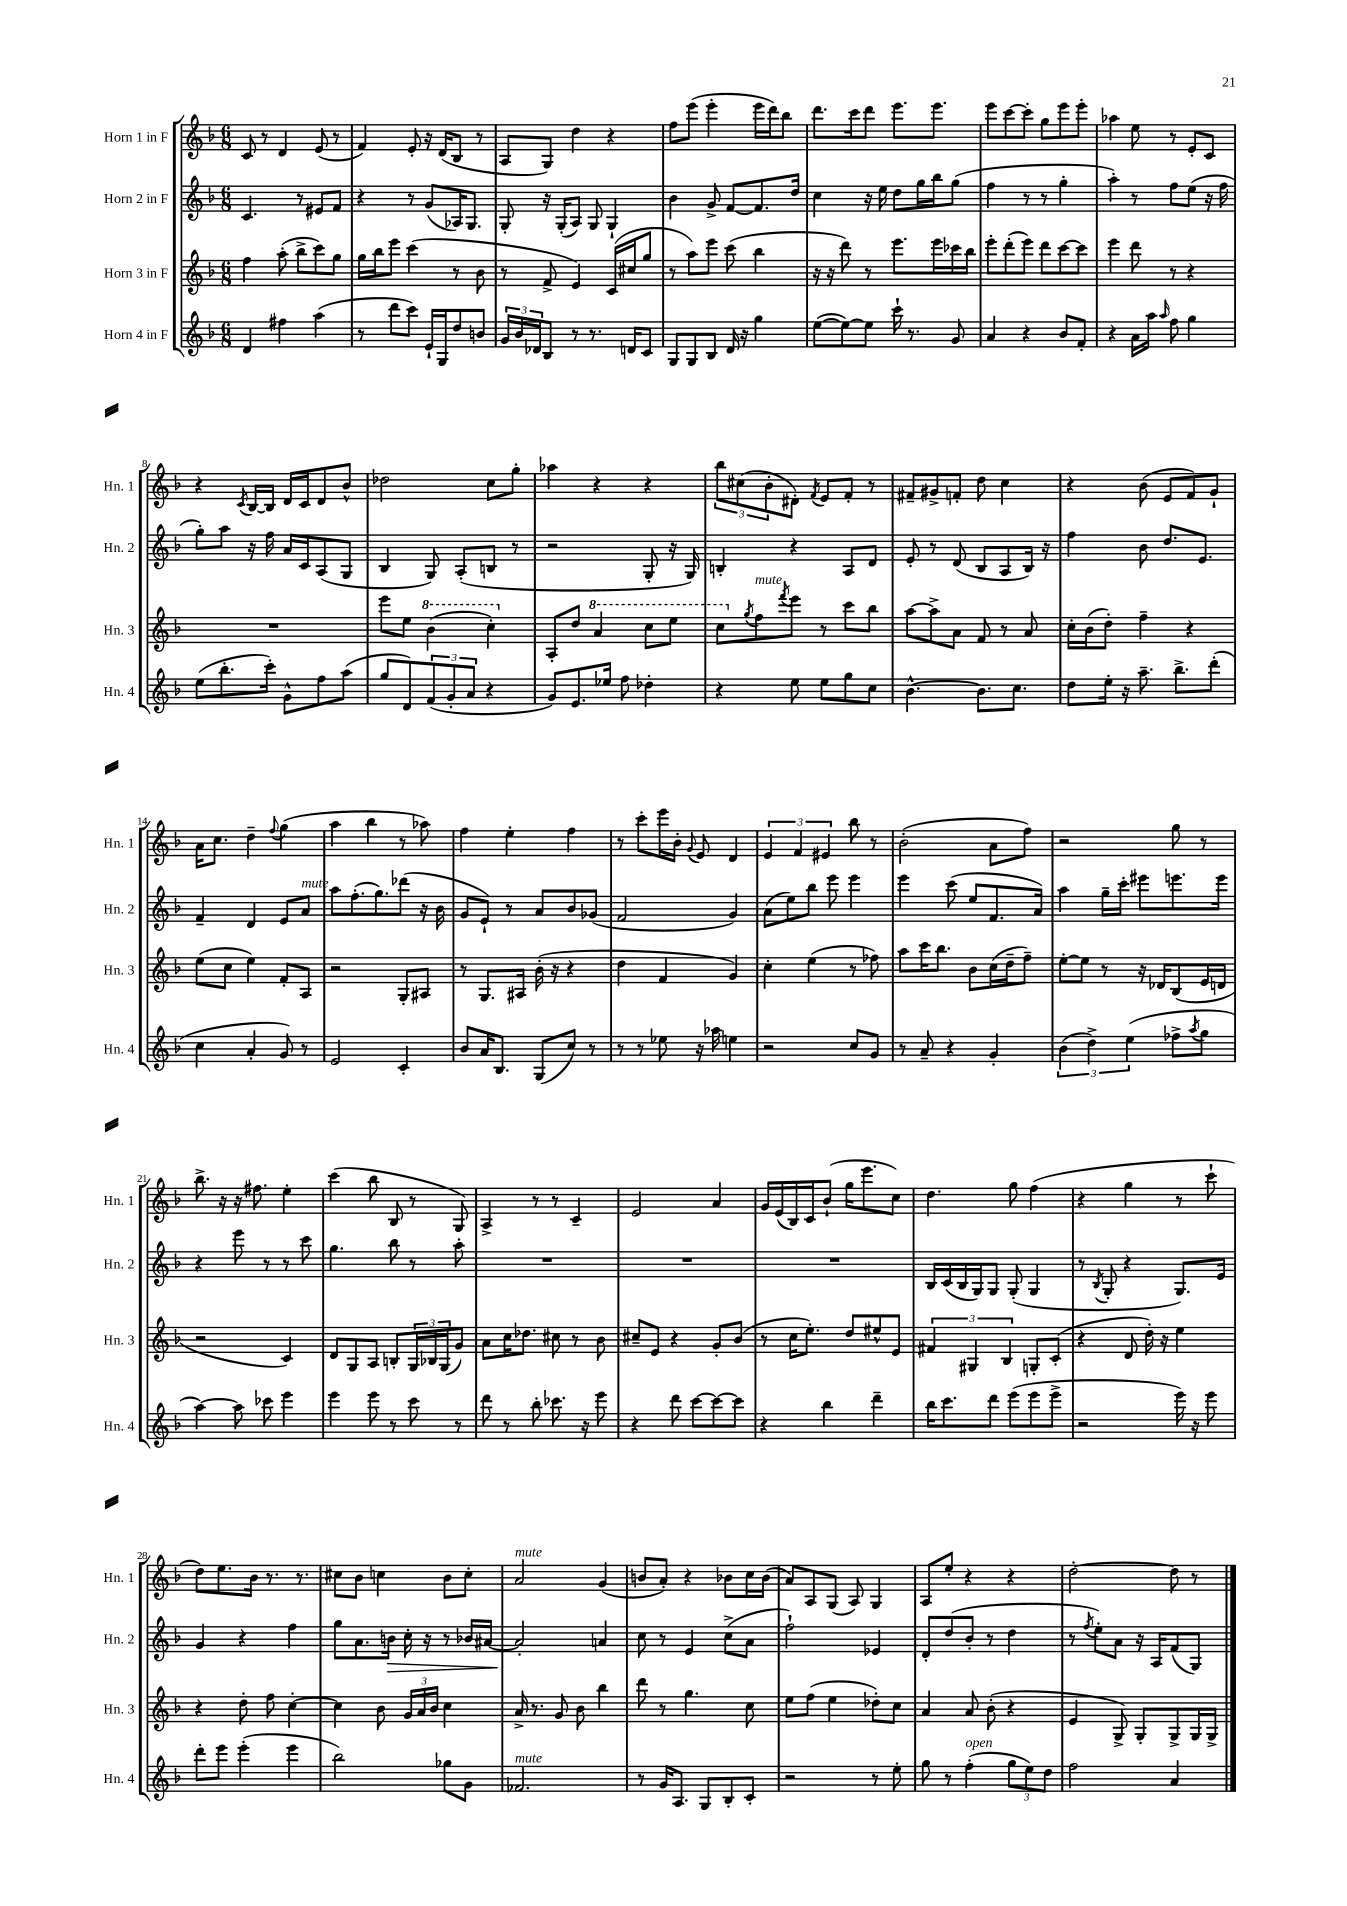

**kern	**kern	**kern	**kern
*staff4	*staff3	*staff2	*staff1
*clefG2	*clefG2	*clefG2	*clefG2
*k[b-]	*k[b-]	*k[b-]	*k[b-]
*M6/8	*M6/8	*M6/8	*M6/8
4d	4ff	4.c	8c
.	.	.	8r
4ff#	(8aa'	.	4d
.	8bb-^	8r	.
(4aa	8ccc)	8e#	(8e
.	8gg	8f	8r
=	=	=	=
8r	16gg	4r	4f)
.	16bb-	.	.
8ddd	8eee	.	.
8ccc)	(4ccc	8r	8e'
16e`	.	(8g	16r
16G	.	.	(16d
8dd	8r	16A-)	8B-
.	.	8.G	.
8b	8b-	.	8r
=	=	=	=
24g	8r	8G'	8A
24b-	.	.	.
24d-	.	.	.
8B-	8f^	16r	8G)
.	.	(16G'	.
8r	4e)	8A)	4dd
8.r	.	8G	.
.	(16c	4G`	4r
16d	16cc#	.	.
8c	8gg	.	.
=	=	=	=
8G	8r	4b-	8ff
8G	8aa)	.	(8eee
8B-	8eee	8g^	4eee'
16d	(8ccc	[8f	.
16r	.	.	.
4gg	4bb-	8.f]	16eee
.	.	.	16ddd)
.	.	.	8bb-
.	.	16dd	.
=	=	=	=
([8ee	16r	4cc	8.ddd
.	16r	.	.
8ee_)	8ddd)	.	.
.	.	.	16ccc
8ee]	8r	16r	8ddd
.	.	16ee	.
16ccc`	8.eee	8dd	8.eee
8.r	.	.	.
.	.	16gg	.
.	16eee	16bb-	8.eee
8g	16ccc-	(8gg	.
.	16bb-	.	.
=	=	=	=
4a	8eee'	4ff	8eee
.	(8ddd'	.	[8ccc
4r	8eee)	8r	8ccc']
.	8ddd	8r	8gg
8b-	[8ccc	4gg'	8eee
8f'	8ccc]	.	8eee'
=	=	=	=
4r	4eee	4aa')	4aa-
16a	8ddd	8r	8ee
16aa	.	.	.
16qqaa	.	.	.
8ff	8r	8ff	8r
4gg	4r	(8ee	8e'
.	.	16r	8c
.	.	16ff	.
=	=	=	=
(8ee	2.r	8gg')	4r
8.bb-'	.	8aa	.
.	.	.	8qc
.	.	16r	[16B-
16ccc')	.	16ff	16B-]
8g^^	.	16a	16d
.	.	16c	16c
8ff	.	(8A	8d
(8aa	.	8G	8b-^^
=	=	=	=
8gg	8eee	4B-	2dd-
8d)	8ee	.	.
(12f	(4bb-	8G)	.
12g'	.	.	.
.	.	(8A'	.
12a	.	.	.
4r	4ccc')	8B	8cc
.	.	8r	8gg'
=	=	=	=
8g)	8A'	2r	4aa-
8.e	8dd	.	.
.	4aa	.	4r
16ee-	.	.	.
8ff	.	.	.
4dd-'	8ccc	8G'	4r
.	8eee	16r	.
.	.	16G)	.
=	=	=	=
4r	8ccc	4B'	12bb-
.	.	.	(12cc#
.	8qgg	.	.
.	8ff	.	.
.	.	.	12b-'
.	8qfff	.	.
8ee	8eee	4r	8d#')
.	.	.	8qf
8ee	8r	.	8e
8gg	8ccc	8A	8f'
8cc	8bb-	8d	8r
=	=	=	=
[4.b-^^	[8aa	8e'	8f#~
.	8aa^]	8r	8g#^
.	8a	(8d	8f'
8.b-]	8f	8B-	8dd
.	8r	8A	4cc
8.cc	.	.	.
.	8a	16B-)	.
.	.	16r	.
=	=	=	=
8dd	16cc'	4ff	4r
.	(16b-	.	.
16ee'	8dd')	.	.
16r	.	.	.
8.aa~	4ff~	8b-	(8b-
.	.	8.dd	8e
8.bb-^	.	.	.
.	4r	.	8f)
.	.	8.e	.
(8ddd'	.	.	8g`
=	=	=	=
4cc	(8ee	4f~	16a
.	.	.	8.cc
.	8cc	.	.
4a'	4ee)	4d	4dd~
.	.	.	8qqff
8g)	8f'	8e	(4gg
8r	8A	8a	.
=	=	=	=
2e	2r	8aa	4aa
.	.	(8.ff'	.
.	.	.	4bb-
.	.	8.gg)	.
4c'	8G'	(8ddd-	8r
.	8A#	16r	8aa-)
.	.	16b-	.
=	=	=	=
8b-	8r	8g	4ff
16a	8.G	8e`)	.
8.B-	.	.	.
.	.	8r	4ee'
.	16A#	.	.
(8G	(16b-'	8a	.
.	16r	.	.
8cc)	4r	8b-	4ff
8r	.	(8g-	.
=	=	=	=
8r	4dd	2f	8r
8r	.	.	8ccc'
8ee-	4f	.	16eee
.	.	.	16b-'
.	.	.	8qqg
16r	.	.	8e
16aa-	.	.	.
4ee	4g)	4g)	4d
=	=	=	=
2r	4cc'	(8a	6e
.	.	8ee)	.
.	.	.	6f
.	(4ee	8bb-	.
.	.	.	6e#
.	.	8eee	.
8cc	8r	4eee	8bb-
8g	8ff-)	.	8r
=	=	=	=
8r	8aa	4eee	(2b-'
8a~	16ccc	.	.
.	8.bb-	.	.
4r	.	(8ccc	.
.	8b-	8ee	.
4g'	(16cc	8.f	8a
.	16dd~	.	.
.	8ff~)	.	8ff)
.	.	16a)	.
=	=	=	=
(6b-	[8ee'	4aa	2r
.	8ee]	.	.
6dd^)	.	.	.
.	8r	16gg~	.
.	.	16ccc'	.
(6ee	.	.	.
.	16r	8eee#	.
.	16d-	.	.
8ff-^	(8B-	8.eee	8gg
8qaa	.	.	.
8gg	16e	.	8r
.	16d	16eee	.
=	=	=	=
[4aa)	2r	4r	8.bb-^
.	.	.	16r
8aa]	.	8eee	16r
.	.	.	8.ff#
8ccc-	.	8r	.
4eee	4c)	8r	4ee'
.	.	8ccc	.
=	=	=	=
4eee	8d	4.gg	(4ccc
.	8G	.	.
8eee	8A	.	8bb-
8r	8B'	8bb-	8B-
8ccc	24G	8r	8r
.	24B-	.	.
.	(24G	.	.
8r	8g)	8aa'	8G)
=	=	=	=
8ddd	8a	2.r	4A^
8r	16cc	.	.
.	8.dd-	.	.
8bb-'	.	.	8r
8.ccc-	8cc#	.	8r
.	8r	.	4c~
16r	.	.	.
8eee	8b-	.	.
=	=	=	=
4r	8cc#~	2.r	2e
.	8e	.	.
8ddd	4r	.	.
[8ccc	.	.	.
8ccc_	8g'	.	4a
8ccc]	(8b-	.	.
=	=	=	=
4r	8r	2.r	16g
.	.	.	(16e
.	16cc	.	16B-)
.	8.ee')	.	16c
4bb-	.	.	(8b-`
.	8dd	.	16gg
.	.	.	8.eee
4ddd~	8ee#^^	.	.
.	8e	.	8cc)
=	=	=	=
16bb-	6f#	16B-	4.dd
8.ccc	.	(16c	.
.	.	16B-	.
.	6G#	.	.
.	.	16G)	.
8ddd	.	8G	.
.	6B-	.	.
(8eee	.	(8G'	8gg
8eee	8G'	4G	(4ff
8eee^	(8c'	.	.
=	=	=	=
2r	4r	8r	4r
.	.	8qB-	.
.	.	8G'	.
.	8d	4r	4gg
.	16dd')	.	.
.	16r	.	.
16eee)	4ee	8.G)	8r
16r	.	.	.
8eee	.	.	8ccc`
.	.	16e	.
=	=	=	=
8ddd'	4r	4g	8dd)
8eee	.	.	8.ee
(4eee'	8dd'	4r	.
.	.	.	16b-
.	8ff	.	8.r
4eee	[4cc'	4ff	.
.	.	.	8.r
=	=	=	=
2bb-)	4cc]	8gg	8cc#
.	.	8.a	8b-
.	8b-	.	4cc
.	.	16b	.
.	24g	16cc'	.
.	24a	.	.
.	.	16r	.
.	24b-	.	.
8gg-	4cc	8r	8b-
8g	.	16b-	8cc'
.	.	[16a#	.
=	=	=	=
2.f-	16a^	2a#']	2a
.	8.r	.	.
.	8g	.	.
.	8b-	.	.
.	4bb-	4a	(4g
=	=	=	=
8r	8ddd	8cc	8b
16g	8r	8r	8a')
8.A	.	.	.
.	4.gg	4e	4r
8G	.	.	.
8B-'	.	(8cc^	8b-
8c'	8cc	8a	16cc
.	.	.	(16b-
=	=	=	=
2r	8ee	2ff`)	8a)
.	(8ff	.	8A
.	4ee	.	(8G
.	.	.	8A)
8r	8dd-')	4e-	4G
8ee'	8cc	.	.
=	=	=	=
8gg	4a	8d'	8A
8r	.	(8dd	8ee'
(4ff'	8a	8b-'	4r
.	(8b-'	8r	.
12gg	4r	4dd	4r
12ee)	.	.	.
12dd	.	.	.
=	=	=	=
2ff	4e	8r	[2dd'
.	.	8qff	.
.	.	8ee')	.
.	8G^)	8a	.
.	8G'	16r	.
.	.	16A	.
4a	8G^	(8f	8dd]
.	16G	8G)	8r
.	16G^	.	.
==	==	==	==
*-	*-	*-	*-
